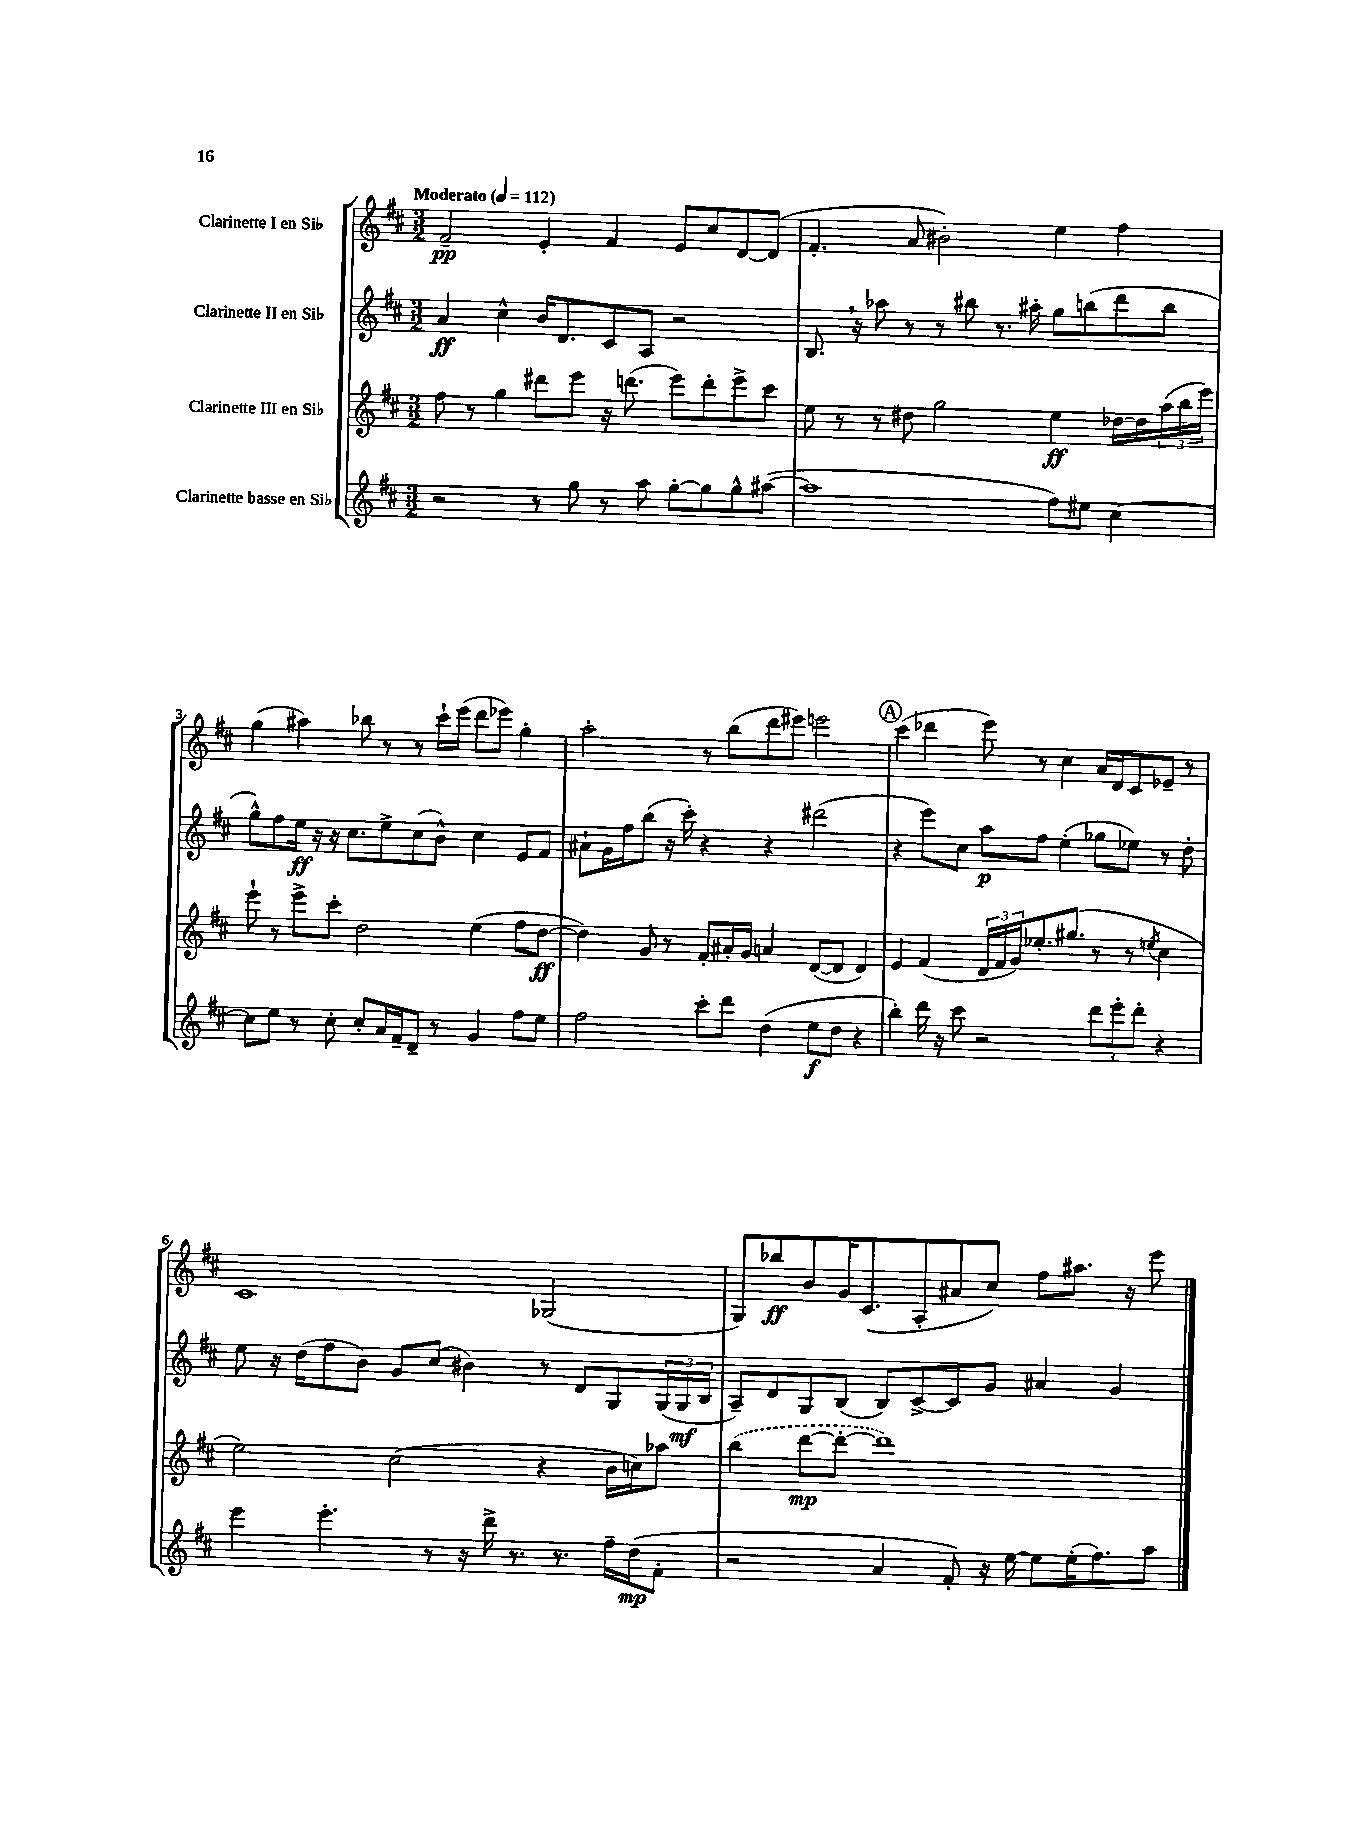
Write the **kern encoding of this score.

**kern	**dynam	**kern	**dynam	**kern	**dynam	**kern	**dynam
*part4	*part4	*part3	*part3	*part2	*part2	*part1	*part1
*staff4	*staff4	*staff3	*staff3	*staff2	*staff2	*staff1	*staff1
*I"Clarinette basse en Si♭	*	*I"Clarinette III en Si♭	*	*I"Clarinette II en Si♭	*	*I"Clarinette I en Si♭	*
*clefG2	*	*clefG2	*	*clefG2	*	*clefG2	*
*k[f#c#]	*	*k[f#c#]	*	*k[f#c#]	*	*k[f#c#]	*
*M3/2	*	*M3/2	*	*M3/2	*	*M3/2	*
*MM112	*	*MM112	*	*MM112	*	*MM112	*
=1	=1	=1	=1	=1	=1	=1	=1
!	!	!	!	!	!	!LO:TX:a:B:t=Moderato	!
2r	.	8ff#\	.	4a/	ff	2f#~/	pp
.	.	8r	.	.	.	.	.
.	.	4gg\	.	4cc#^^\	.	.	.
8r	.	8ddd#X\L	.	16b/KL	.	4e'/	.
.	.	.	.	8.d/	.	.	.
8gg\	.	8eee\J	.	.	.	.	.
8r	.	16r	.	8c#/	.	4f#/	.
.	.	(8.dddn\	.	.	.	.	.
8aa\	.	.	.	8A/J	.	.	.
[8gg'\L	.	8eee\L)	.	2r	.	8e/L	.
8gg\]	.	8ddd'\	.	.	.	8cc#/	.
8gg^^\	.	8eee^\	.	.	.	[8d/	.
([8aa#X\J	.	8ccc#\J	.	.	.	(8d/J]	.
=2	=2	=2	=2	=2	=2	=2	=2
1aa#]	.	8ee\	.	8.B,/	.	4.f#'/	.
.	.	8r	.	.	.	.	.
.	.	.	.	16r	.	.	.
.	.	8r	.	8aa-X\	.	.	.
.	.	8dd#X\	.	8r	.	8a/	.
.	.	2gg\	.	8r	.	2b#X'\)	.
.	.	.	.	8bb#X\	.	.	.
.	.	.	.	8.r	.	.	.
.	.	.	.	16aa#X'\	.	.	.
8ff#\L)	.	4ee\	ff	8gg\L	.	4ee\	.
8ee#X\J	.	.	.	(8bbn\	.	.	.
[4cc#\	.	[16dd-X\LL	.	8ddd\	.	4ff#\	.
.	.	16dd-\]	.	.	.	.	.
.	.	(24aa\	.	8bb\J	.	.	.
.	.	24bb\	.	.	.	.	.
.	.	24eee\JJ)	.	.	.	.	.
!!LO:LB:g=z
=3	=3	=3	=3	=3	=3	=3	=3
8cc#\L]	.	8eee`\	.	8gg^^\L)	.	(4gg\	.
8ee\J	.	8r	.	8ff#\	.	.	.
8r	.	8eee^\L	.	16ee\Jk	ff	4aa#X\)	.
.	.	.	.	16r	.	.	.
8cc#'\	.	8ccc#'\J	.	16r	.	.	.
.	.	.	.	8.cc#\L	.	.	.
8cc#'/L	.	2dd\	.	.	.	8bb-X\	.
16a/L	.	.	.	8ee^\	.	8r	.
16f#~/J	.	.	.	.	.	.	.
8d~/J	.	.	.	(8cc#\	.	8r	.
8r	.	.	.	8b^^\J)	.	16ccc#`\LL	.
.	.	.	.	.	.	(16eee\JJ	.
4g/	.	(4ee\	.	4cc#\	.	8ddd\L	.
.	.	.	.	.	.	8eee-X\J)	.
8ff#\L	.	8ff#\L	.	8e/L	.	4gg'\	.
8ee\J	.	[8dd\J	ff	8f#/J	.	.	.
=4	=4	=4	=4	=4	=4	=4	=4
2ff#\	.	4dd\])	.	8a#X`\L	.	2aa'\	.
.	.	.	.	16g\L	.	.	.
.	.	.	.	16ff#\J	.	.	.
.	.	8g/	.	(8bb\J	.	.	.
.	.	8r	.	16r	.	.	.
.	.	.	.	16ccc#'\)	.	.	.
8ccc#'\L	.	8f#'/L	.	4r	.	8r	.
8ddd\J	.	16a#X'/L	.	.	.	(8bb\L	.
.	.	16g/JJ	.	.	.	.	.
(4dd\	.	4an/	.	4r	.	8ddd\	.
.	.	.	.	.	.	8eee#X\J)	.
8ee\L	f	([8d/L	.	(2ddd#X\	.	2eeen\	.
8dd\J	.	8d/J]	.	.	.	.	.
4r	.	4d/)	.	.	.	.	.
!!LO:REH:place=s1:t=A
=5	=5	=5	=5	=5	=5	=5	=5
4bb'\)	.	4e/	.	4r	.	(4ccc#\	.
16ddd\	.	(4f#/	.	8eee\L)	.	4ddd-X\	.
16r	.	.	.	.	.	.	.
8ccc#\	.	.	.	8cc#\J	.	.	.
2r	.	24d/LL	.	8aa\L	p	8eee\)	.
.	.	24f#/	.	.	.	.	.
.	.	24g/J)	.	.	.	.	.
.	.	8.ee-X'/	.	8ff#\J	.	8r	.
.	.	.	.	(4ee'\	.	4cc#\	.
.	.	(8.gg#X/J	.	.	.	.	.
12ddd\L	.	8r	.	8gg-X\L	.	16a/LL	.
.	.	.	.	.	.	16d/J	.
12eee'\	.	.	.	.	.	.	.
.	.	8r	.	8ee-X\J)	.	8c#/	.
12ddd'\J	.	.	.	.	.	.	.
.	.	8qeen/	.	.	.	.	.
4r	.	4cc#\	.	8r	.	8e-X~/J	.
.	.	.	.	8dd'\	.	8r	.
!!LO:LB:g=z
=6	=6	=6	=6	=6	=6	=6	=6
4eee\	.	2ee\)	.	8ee\	.	1c#	.
.	.	.	.	16r	.	.	.
.	.	.	.	(16dd\KL	.	.	.
4.eee'\	.	.	.	8ff#\	.	.	.
.	.	.	.	8b\J)	.	.	.
.	.	(2cc#\	.	8g/L	.	.	.
8r	.	.	.	(8cc#/J	.	.	.
16r	.	.	.	4b#X\)	.	.	.
16ddd^\	.	.	.	.	.	.	.
8.r	.	.	.	.	.	.	.
.	.	4r	.	8r	.	(2G-X/	.
8.r	.	.	.	.	.	.	.
.	.	.	.	8d/L	.	.	.
16ff#~\LL	.	16b\LL	.	8G/	.	.	.
(16dd\J	mp	16ccn\J)	.	.	.	.	.
8f#'\J	.	8aa-X\J	.	(24G/L	.	.	.
.	.	.	.	24G/	mf	.	.
.	.	.	.	24B/JJ	.	.	.
=7	=7	=7	=7	=7	=7	=7	=7
2r	.	(4bb\	.	8A~/L)	.	8G/L)	.
.	.	.	.	8d/	.	8bb-X/	ff
.	.	[8ddd\L	mp	8G/	.	8b/	.
.	.	8ddd'\J_	.	(8B/J	.	16g/K	.
.	.	.	.	.	.	(8.c#/	.
4a/	.	1ddd])	.	8B/L)	.	.	.
.	.	.	.	[8c#^/	.	8A'/	.
8f#'/)	.	.	.	8c#/]	.	8a#X/	.
16r	.	.	.	8g/J	.	8cc#/J)	.
[16ee\	.	.	.	.	.	.	.
8ee\L]	.	.	.	4a#X/	.	8ff#\L	.
(16ee'\K	.	.	.	.	.	8.aa#X\J	.
8.ff#\)	.	.	.	.	.	.	.
.	.	.	.	4g/	.	.	.
.	.	.	.	.	.	16r	.
8aa\J	.	.	.	.	.	8eee\	.
==	==	==	==	==	==	==	==
*-	*-	*-	*-	*-	*-	*-	*-
